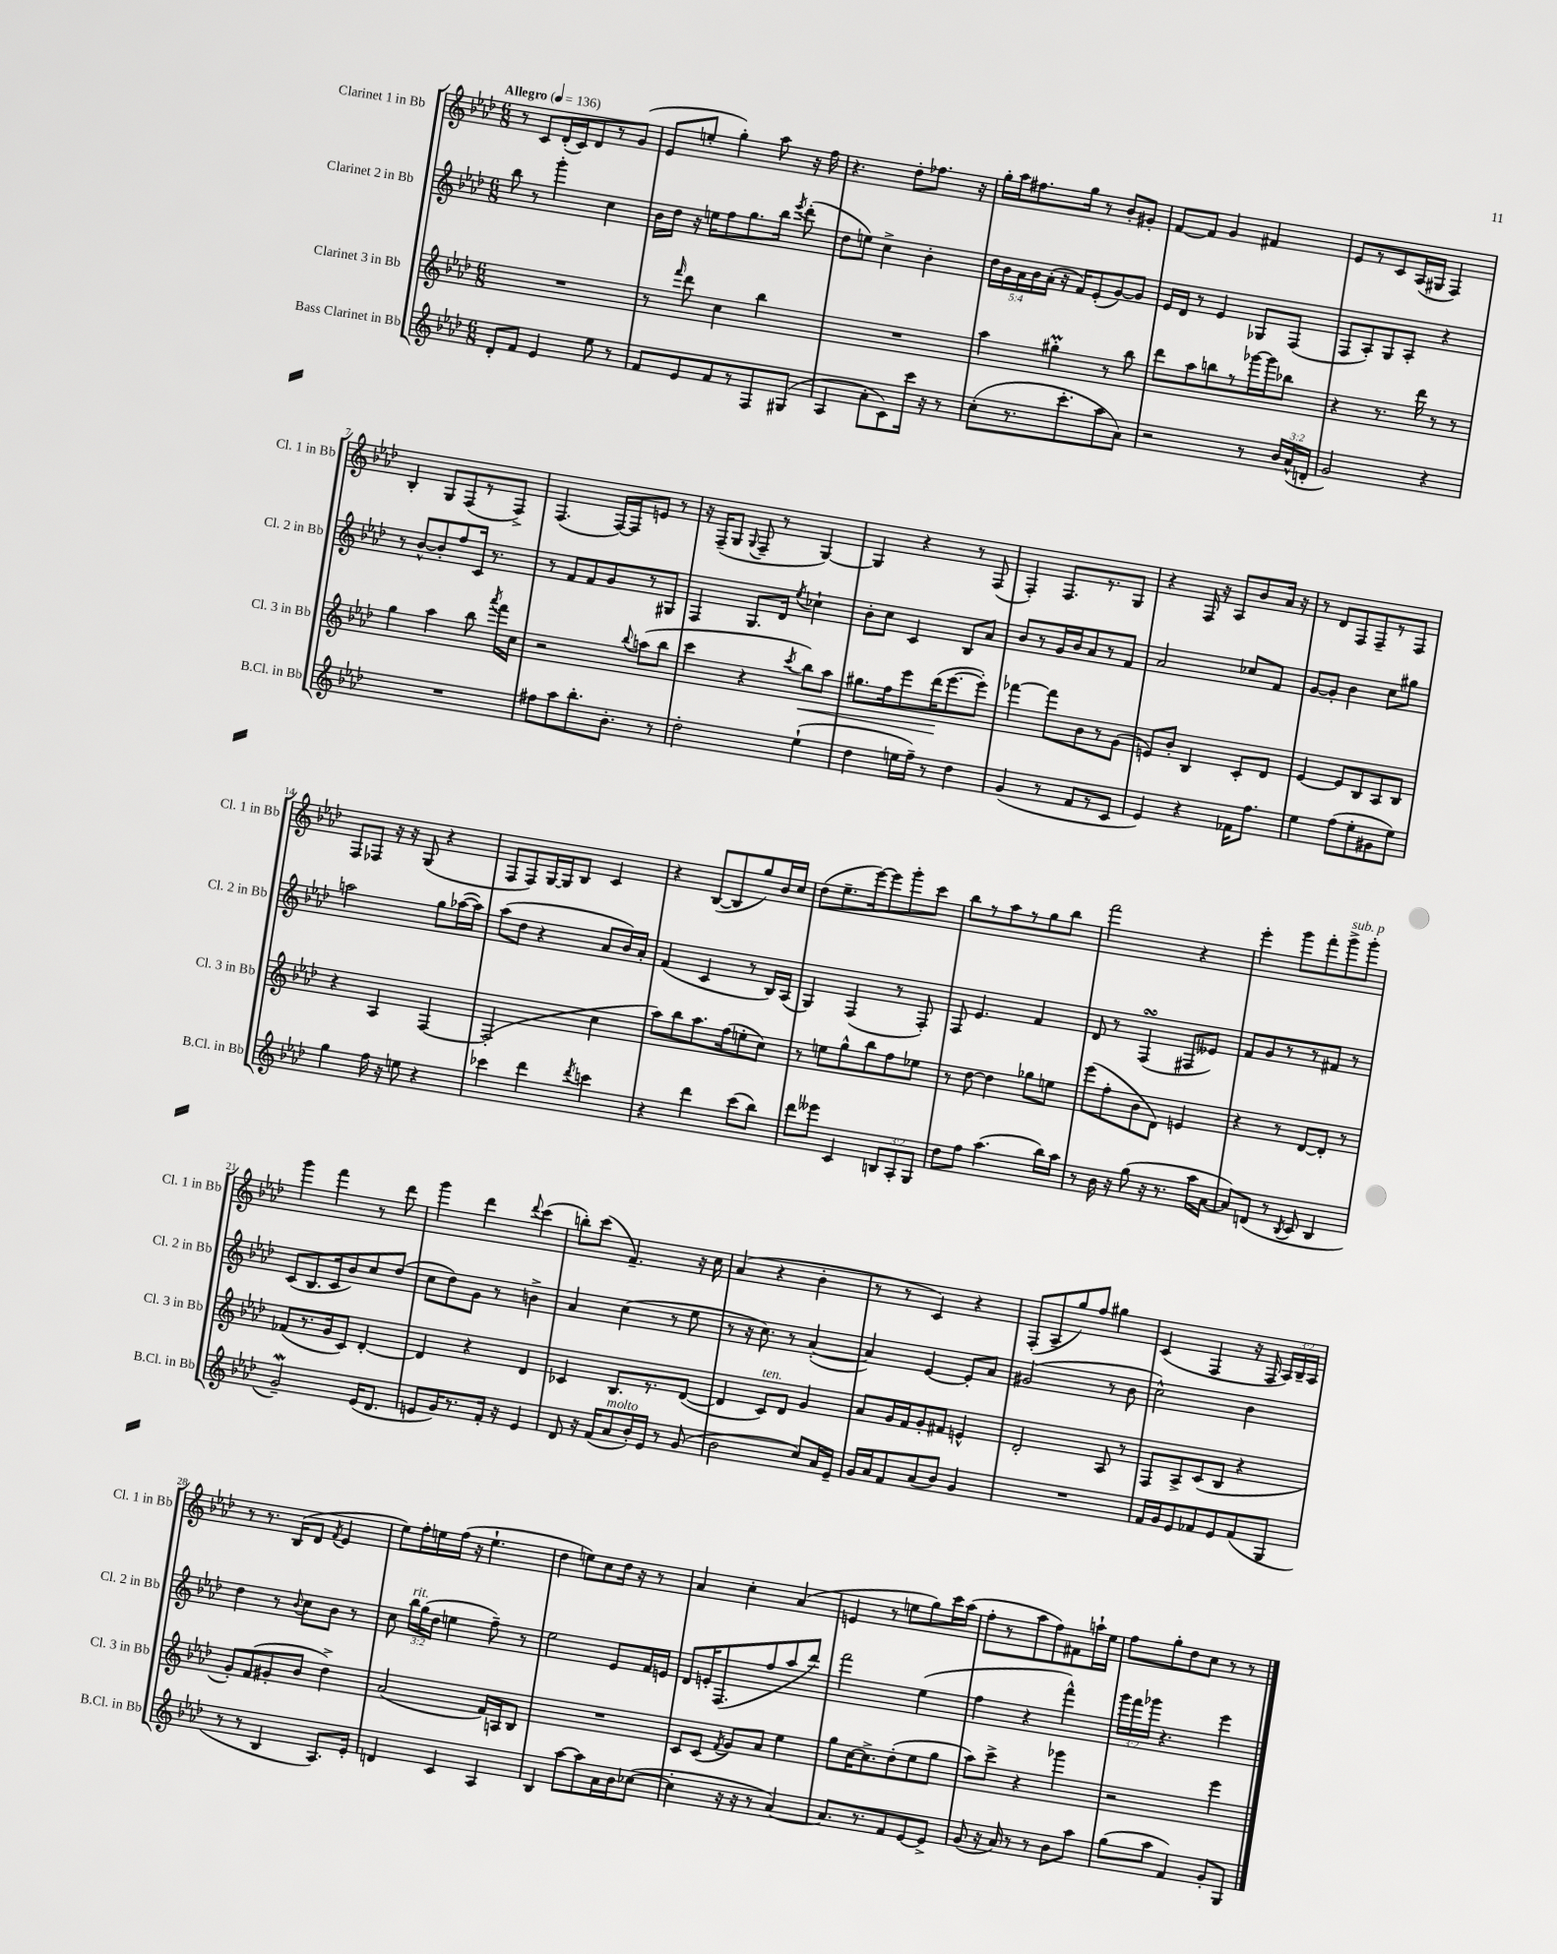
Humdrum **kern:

**kern	**kern	**kern	**kern
*staff4	*staff3	*staff2	*staff1
*clefG2	*clefG2	*clefG2	*clefG2
*k[b-e-a-d-]	*k[b-e-a-d-]	*k[b-e-a-d-]	*k[b-e-a-d-]
*M6/8	*M6/8	*M6/8	*M6/8
*MM136	*MM136	*MM136	*MM136
8d-'	2.r	8bb-	8r
8f	.	8r	8c
4e-	.	4ggg'	(16d-'
.	.	.	16c)
.	.	.	8d-
8ee-	.	4cc	8r
8r	.	.	(8g
=	=	=	=
8f	8r	16b-	8e-
.	.	16dd-	.
.	16qqfff	.	.
8e-	8ddd-	16r	8ee'
.	.	16ee	.
8f	4cc	8ff	4gg')
8r	.	8.gg	.
8F	4bb-	.	8aa-
.	.	16bb-	.
.	.	8qeee-	.
(8G#	.	(8ddd-'	16r
.	.	.	16ff
=	=	=	=
4A-	2.r	8dd-	4.r
.	.	8ee)	.
8a-'	.	4cc^	.
8c)	.	.	8dd-'
16ccc	.	4b-'	8.ff-
16r	.	.	.
8r	.	.	.
.	.	.	16r
=	=	=	=
(8cc'	4aa-	20dd-	16gg'
.	.	20b-	.
.	.	.	16aa-
.	.	20a-	.
8.r	.	.	8.ff#
.	.	20b-	.
.	.	(20a-'	.
.	4gg#'	16r	.
8.ccc'	.	16f)	16gg
.	.	(8e-'	8r
8aa-	8r	[8g)	8b-'
8a-)	8bb-	8g]	8g#'
=	=	=	=
2r	8ddd-	16e-	[8f
.	.	16d-	.
.	8aa-	8r	8f]
.	8bb	4e-	4g
.	8r	.	.
8r	[16ggg-	8G-	4f#
.	16ggg-]	.	.
24b-	8bb-	(8F	.
(24a-^^	.	.	.
24d'	.	.	.
=	=	=	=
2g)	4r	8F	8e-
.	.	8A-')	8r
.	8.r	8G	8c
.	.	8A-'	(16A-
.	16ddd-	.	16G#
4r	8r	4r	4F)
.	8r	.	.
=	=	=	=
2.r	4gg	8r	4B-'
.	.	[8b-^^	.
.	4aa-	8b-']	8G
.	.	8ff	(8F
.	8bb-	16c	8r
.	.	8.r	.
.	8qaaa-	.	.
.	16fff	.	8F^)
.	16cc	.	.
=	=	=	=
8ff#	2r	8r	(4.F
8aa-	.	8f	.
8.bb-'	.	8f	.
.	.	8g	[16F)
8.b-'	.	.	16F]
.	8qqbb-	.	.
.	(8aa	8r	8e
8r	8bb-	8G#	8r
=	=	=	=
2dd-'	4ccc	4F	16r
.	.	.	(16F~
.	.	.	8G
.	.	.	8qqG
.	4r	8.G	8F~
.	.	.	8r
.	.	16d-	.
.	8qccc	8qee-	.
(4ee-`	8bb-)	4cc-`	[4G)
.	8aa-	.	.
=	=	=	=
4dd-	8.gg#	8b-'	4G]
.	.	8cc	.
.	16ff	.	.
16ee	8eee-	4c	4r
16ff~)	.	.	.
8r	(16ddd-	.	.
.	[8.eee-	.	.
4dd-	.	8B-	8r
.	8eee-'])	8a-	(8F
=	=	=	=
(4g	[4fff-	8b-	4F')
.	.	8r	.
8r	8fff-]	16g	8.F
.	.	16b-	.
8f	8b-	8a-	.
.	.	.	8.r
8r	8r	8r	.
8c	(8g	8f	8G
=	=	=	=
4e-)	8e)	2a-	4r
.	8b-'	.	.
4r	4B-	.	16F
.	.	.	16r
.	.	.	8A-
16f-	8c'	8cc-	8b-
8.ff	.	.	.
.	8d-	8f	16a-
.	.	.	16r
=	=	=	=
4ee-	[4e-	[8g	8r
.	.	8g']	8d-
(8ff	8e-]	4b-	8F
8ee-'	8B-	.	8F~
8g#	8A-	8cc	8r
8ee-)	8B-	8gg#	8F
=	=	=	=
4gg	4r	2aa	8F
.	.	.	8F-
16ff	4A-	.	16r
16r	.	.	16r
8ee	.	.	(8G
4r	[4F	8gg	4r
.	.	([16aa-	.
.	.	16aa-])	.
=	=	=	=
4ccc-	(2F']	(8aa-	8F
.	.	8dd-	8F)
4ddd-	.	4r	[16G
.	.	.	16G]
.	.	.	8B-
8qddd-	.	.	.
4ccc	4cc	8a-	4c
.	.	16b-)	.
.	.	16a-'	.
=	=	=	=
4r	8aa-)	(4f	4r
.	8bb-	.	.
4ddd-	8.aa-	4c	([8B-
.	.	.	8B-]
.	(16ff	.	.
(8ccc	8ee'	8r	8gg)
8bb-)	8cc)	16B-)	16b-
.	.	(16A-	16cc
=	=	=	=
8ddd-	8r	4G)	(8dd-
8eee--	8ee	.	8.ee-~
4c	8gg^^	(4F	.
.	.	.	[16eee-)
.	8bb-	.	8eee-]
12B	8ff	8r	8ggg'
12A-'	.	.	.
.	8ee-	8F')	8ccc
12G	.	.	.
=	=	=	=
8dd-	8r	8F	8bb-
8ff	[8dd-	4.e-	8r
(4.aa-	4dd-]	.	8aa-
.	.	.	8r
.	8gg-	4f	8gg
16bb-)	8ee	.	8bb-
16aa-	.	.	.
=	=	=	=
8r	(8eee-	8d-	2fff
16b-	8ff'	8r	.
16r	.	.	.
(8gg	8b-	(4F	.
16r	8d-)	.	.
8.r	.	.	.
.	4e	8F#	4r
16aa-	.	8e--)	.
[16a-	.	.	.
=	=	=	=
8a-])	4r	8f	4eee-'
(8d	.	8g	.
8r	8r	8r	8ggg
8qB-	.	.	.
8c	[8d-	8r	8fff'
4B-	8d-']	8f#	8ggg^
.	8r	8r	8ggg'
=	=	=	=
2g~)	(8f-	(8c	4ggg
.	8.r	8.B-	.
.	.	.	4fff
.	16g	16c	.
.	8c)	8b-)	.
(16e-	[4d-'	8cc	8r
8.d-	.	.	.
.	.	(8dd-	8ddd-
=	=	=	=
8e	4d-]	8cc	4ggg
16g)	.	8dd-)	.
8.r	.	.	.
.	4r	8g	4ddd-
16f'	.	8r	.
16r	.	.	.
.	.	.	8qqddd-
4e	4d-	4b^	(4ccc
=	=	=	=
8d-	4c-	4a-	8bb')
16r	.	.	(8ccc
(16f	.	.	.
8a-	8.B-	(4cc	4.f~)
16b-')	.	.	.
16e-	8.r	.	.
8r	.	8r	.
(8g	([8d-	8ee-	16r
.	.	.	16cc
=	=	=	=
2b-	4d-]	8r	(4a-
.	.	16r	.
.	.	8.cc)	.
.	8c)	.	4r
.	8d-	8r	.
8cc)	4g	([4a-'	4b-'
16a-	.	.	.
16e-~	.	.	.
=	=	=	=
16g	8a-	4a-])	8r
16a-	.	.	.
8f	16g	.	8r
.	16f	.	.
(8a-	8g'	[4e-	4c)
8b-)	8f#	.	.
4g	4e^^	8e-']	4r
.	.	8a-	.
=	=	=	=
2.r	2d-'	(2g#	(8F'
.	.	.	8A-~
.	.	.	8gg)
.	.	.	8ff
.	8A-	8r	4gg#
.	8r	8b-	.
=	=	=	=
16f	8F	2cc^^)	(4c
16g	.	.	.
8e-	8A-^	.	.
8f-	(8c	.	4F
8e-	8B-	.	.
(8f-	4r	4b-	16r
.	.	.	16F
8G	.	.	24A-)
.	.	.	24B-~
.	.	.	24A-
=	=	=	=
8r	8g')	4dd-	8r
8r	(8f	.	8.r
4B-	8g#'	8r	.
.	.	.	(16B-
.	.	8qqb-	.
.	8b-	8cc	8d-
.	.	.	8qf
8.A-)	4dd-^)	8b-	4e-
.	.	8r	.
16e-'	.	.	.
=	=	=	=
4d	(2a-	8cc	8ee-)
.	.	24bb-	16ff'
.	.	(24gg	.
.	.	.	16ee
.	.	24dd-	.
4c	.	4ee	(16ff
.	.	.	16r
.	.	.	4.ee`
4A-	16f)	8ff~)	.
.	16A	.	.
.	8B-	8r	.
=	=	=	=
4B-	2.r	2ee-	4dd-
[8aa-	.	.	8ee)
8aa-]	.	.	8cc
16a-	.	8e-	16dd-
16b-	.	.	16r
([8cc-	.	16f	8r
.	.	16e	.
=	=	=	=
4cc-']	8c	8d-	4a-
.	(8c	16e'	.
.	.	(8.F	.
.	8qf	.	.
16r	8g)	.	4cc'
16r	.	.	.
8r	8a-	8ff	.
[4a-)	4ee-	8aa-	(4a-
.	.	8ddd-)	.
=	=	=	=
8.a-]	8gg	2fff	4e
.	[16cc	.	.
8.r	8.cc^]	.	.
.	.	.	8r
8f	(8dd-'	.	8ee
[8e-	8ee-	(4ee-	8gg)
8e-^]	8gg	.	16ccc
.	.	.	(16aa-
=	=	=	=
(8g	8aa-)	4ff	8ff'
16r	8ccc^	.	8r
16a-)	.	.	.
8r	4r	4r	8aa-
8r	.	.	8ff)
8b-	4ggg-	4fff^^)	8f#
8aa-	.	.	16aa`
.	.	.	16ee-
=	=	=	=
(8gg	2r	24ggg	8ff
.	.	24fff	.
.	.	24ggg-	.
8aa-	.	4.r	8gg'
4f)	.	.	8dd-
.	.	.	8cc
8g'	4eee-	4eee-	8r
8G	.	.	8r
==	==	==	==
*-	*-	*-	*-
